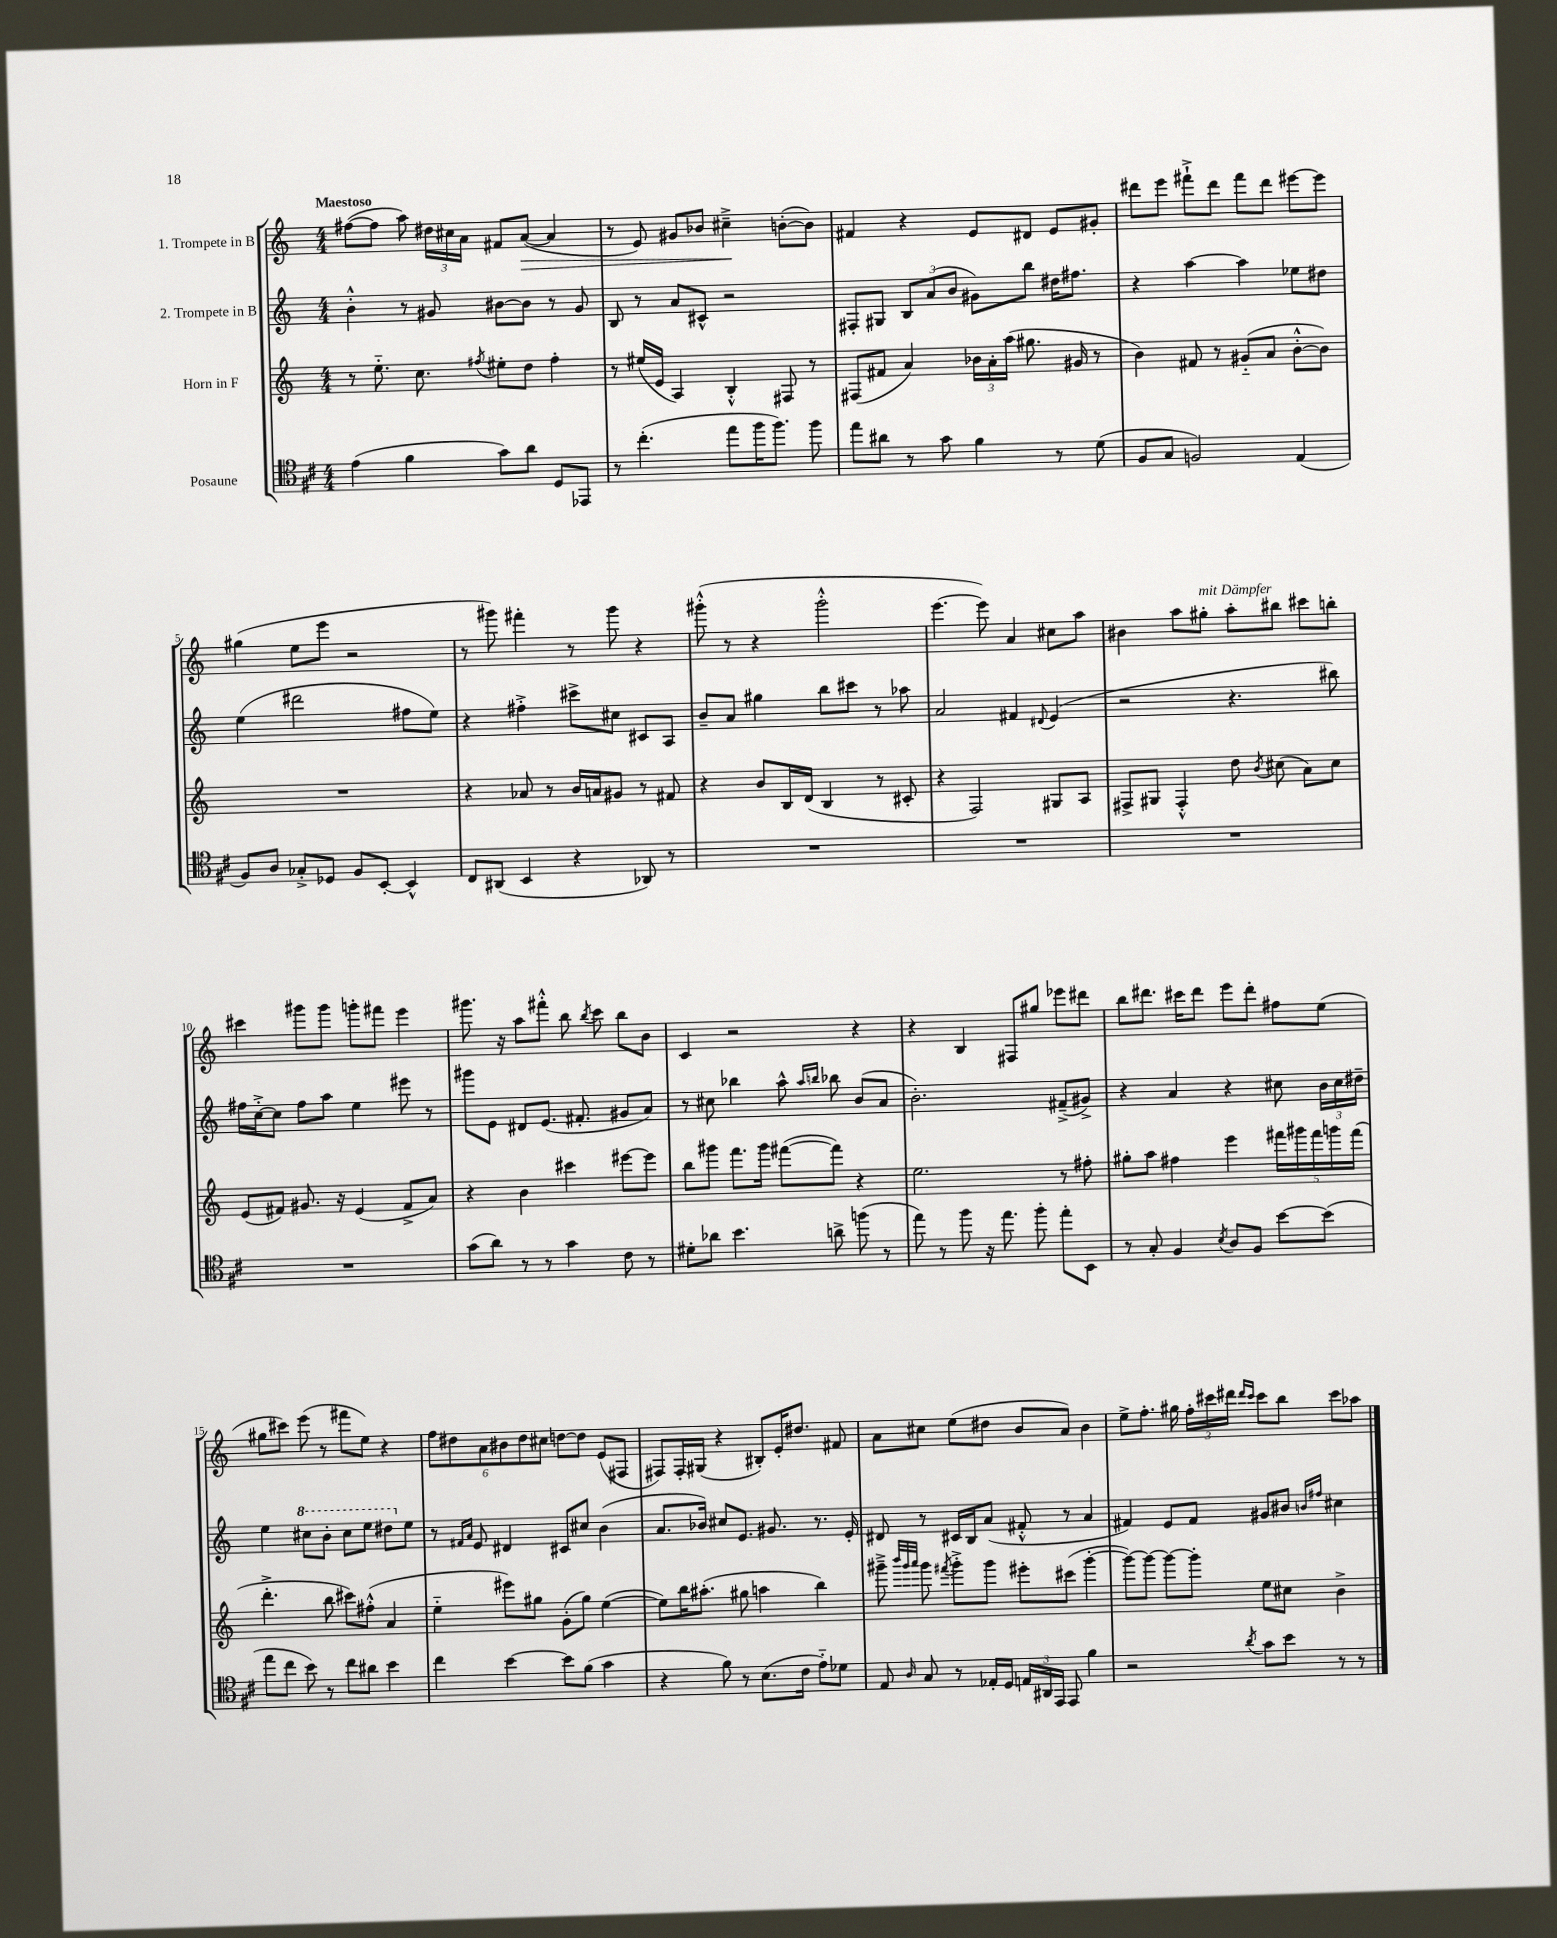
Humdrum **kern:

**kern	**kern	**kern	**kern
*staff4	*staff3	*staff2	*staff1
*clefC4	*clefG2	*clefG2	*clefG2
*k[f#c#]	*k[]	*k[]	*k[]
*M4/4	*M4/4	*M4/4	*M4/4
(4e	8r	4b'^^	([8ff#
.	8.ee'~	.	8ff#]
4f#	.	8r	8aa)
.	8.cc	.	.
.	.	8g#	24dd#
.	.	.	24cc#
.	.	.	24a
.	8qff#	.	.
8g)	8ee#'	[8b#	8f#
8a	8dd	8b#]	([8a
8D	4ff#'	8r	4a]
8EE-	.	8g#	.
=	=	=	=
8r	8r	8B	8r
(4.cc#'	(16ee#	8r	8e)
.	16e	.	.
.	4A)	8a	8g#
.	.	8c#^^	8b-
8ee	4B'^^	2r	4cc#~^
16ff#	.	.	.
8.ff#)	.	.	.
.	8F#	.	([8b'
8ff#	8r	.	8b])
=	=	=	=
8ee	(8F#	8F#'	4f#
8a#	8f#	8G#	.
8r	4a)	12B	4r
.	.	(12a	.
8g	.	.	.
.	.	12b	.
4f#	24b-	8g#)	8e
.	24a'	.	.
.	(24aa	.	.
.	8.gg#	8bb	8d#
8r	.	16dd#	8e
.	16g#	8.ff#	.
(8d	8r	.	8g#'
=	=	=	=
8F#	4b)	4r	8ddd#
8G	.	.	8eee
2F)	8f#	[4aa	8fff#`^
.	8r	.	8ddd#
.	(8g#'~	4aa]	8fff#
.	8a	.	8ddd#
(4E	[8b'^^	8ee-	[8eee#
.	8b])	8dd#	8eee#]
=	=	=	=
8F#)	1r	(4ee	(4gg#
8A	.	.	.
8G-'^	.	2ddd#	8ee
8D-	.	.	8eee
8F#	.	.	2r
[8BB'	.	.	.
4BB^^]	.	8ff#	.
.	.	8ee)	.
=	=	=	=
8C#	4r	4r	8r
(8AA#	.	.	8ggg#)
4BB	8a-	4ff#'^	4fff#'
.	8r	.	.
4r	16b	8ccc#^	8r
.	16a	.	.
.	8g#	8cc#	8ggg#
8AA-)	8r	8c#	4r
8r	8f#	8A	.
=	=	=	=
1r	4r	8b~	(8ggg#'^^
.	.	8a	8r
.	8b	4gg#	4r
.	16B	.	.
.	(16d	.	.
.	4B	8bb	2ggg#'^^
.	.	8ccc#	.
.	8r	8r	.
.	8c#'	8aa-	.
=	=	=	=
1r	4r	2a	[4.eee
.	2F)	.	.
.	.	.	8eee])
.	.	4f#	4a
.	.	8qqd#	.
.	8G#	(4e	8cc#
.	8A	.	8aa
=	=	=	=
1r	8F#^	2r	4b#
.	8G#	.	.
.	4F#'^^	.	8aa
.	.	.	8gg#'
.	8dd	4.r	8aa'
.	8qb	.	.
.	(8cc#	.	8bb#
.	8a)	.	8ccc#
.	8cc#	8bb#)	8bb'
=	=	=	=
1r	(8e	16ff#	4ccc#
.	.	[16cc'^	.
.	8f#)	8cc]	.
.	8.g#	8ff#	8ggg#
.	.	8aa	8ggg#
.	16r	.	.
.	(4e	4ee	8ggg'
.	.	.	8fff#
.	8f#^	8eee#	4eee
.	8a)	8r	.
=	=	=	=
(8g	4r	8ggg#	8.ggg#
8a)	.	8e	.
.	.	.	16r
8r	4b	8d#	8aa
8r	.	(8.e	8fff#'^^
4g	4ccc#	.	8bb
.	.	8.f#'	.
.	.	.	8qbb
.	.	.	8ccc
8c#	[8eee#	8g#	8bb
8r	8eee#]	8a)	8b
=	=	=	=
8d#'	8bb	8r	4c
8a-	8ggg#	8cc#	.
4.b	8.fff	4bb-	2r
.	16ggg#	.	.
.	([8fff#	8aa^^	.
.	.	16qqaa	.
.	.	16qqbb	.
8a^	8fff#])	8bb-	.
(8ff	4r	(8b	4r
8r	.	8a	.
=	=	=	=
8ee)	2.ee	2.b')	4r
8r	.	.	.
8ff#	.	.	4B
16r	.	.	.
8.ee	.	.	.
.	.	.	8F#
8ff#'	.	.	8gg#
8ee'	8r	(8f#~^	8eee-
8BB	8ff#'	8g#^)	8ddd#
=	=	=	=
8r	8gg#'	4r	8bb
8G'	8aa	.	8.ddd#
4F#	4ff#	4a	.
.	.	.	16ccc#
.	.	.	8ddd#
8qB	.	.	.
8A	4eee	4r	8eee
8F#	.	.	8ddd#'
[8b	20fff#	8cc#	8ff#
.	20ggg#	.	.
.	20fff#	.	.
(8b]	.	24b	(8ee
.	20ggg	.	.
.	.	24cc#	.
.	(20fff#	.	.
.	.	24dd#~	.
=	=	=	=
8ee	4.ddd'^	4ee	8gg#
8cc#	.	.	8ccc#)
8b)	.	8ccc#	(8eee
8r	8bb	8bb'	8r
8cc#	8ccc#)	8ccc#	8fff#
8a#	(8ff#'^^	8eee	8ee)
4b	4a	8ddd#	4r
.	.	8ee	.
=	=	=	=
4cc#	4ee'~	8r	12ff
.	.	.	12dd#
.	.	16qqf#	.
.	.	16qqa	.
.	.	8e	.
.	.	.	12a
[4b	8eee#)	4d#	12b#
.	.	.	12dd#
.	8gg#	.	.
.	.	.	12cc#
8b]	(8g'	8c#	[8dd
(8f#	8gg#)	8cc#	8dd]
4g	([4ee	(4b	(8e
.	.	.	8F#
=	=	=	=
4r	8ee])	8.a	8F#)
.	16bb	.	16F#'
.	(8.aa#'	16b-)	(16G#
8f#)	.	8cc#	4r
8r	8gg#	8.e	.
(8.B	4aa	.	8B#')
.	.	8.g#	.
.	.	.	16e'
16c#	.	.	8.dd#
8e'~)	4bb)	8.r	.
8d-	.	.	8f#
.	.	16e'	.
=	=	=	=
8E	8ggg#~^	8d#	8a
.	32qqbbb	.	.
.	32qqggg#	.	.
16qqA	32qqaaa	.	.
8G	8ggg#	8r	8cc#
.	8qfff#	.	.
8r	8ggg#'^	16c#	(8ee
.	.	16B	.
16E-'	8ggg#	(8a	8dd#
16D	.	.	.
24E	8eee#'	8f#'^^	8b
24AA#	.	.	.
24EE	.	.	.
8EE	(8ccc#	8r	8a)
4f#	[4ggg#'	4a	4b
=	=	=	=
2r	8ggg#_)	4f#)	8ee^
.	8ggg#_	.	8.ff'
.	8ggg#_	8e	.
.	.	.	16gg#
.	8ggg#']	8f#	24ff'
.	.	.	24ccc#
.	.	.	24ddd#
.	.	.	16qqddd#
8qa	.	.	16qqccc#
8g	8ee	8g#	8ccc#
8b	8cc#	8b#	8bb
.	.	16qqb	.
.	.	16qqff#	.
8r	4b^	4cc#	8ccc#
8r	.	.	8aa-
==	==	==	==
*-	*-	*-	*-
